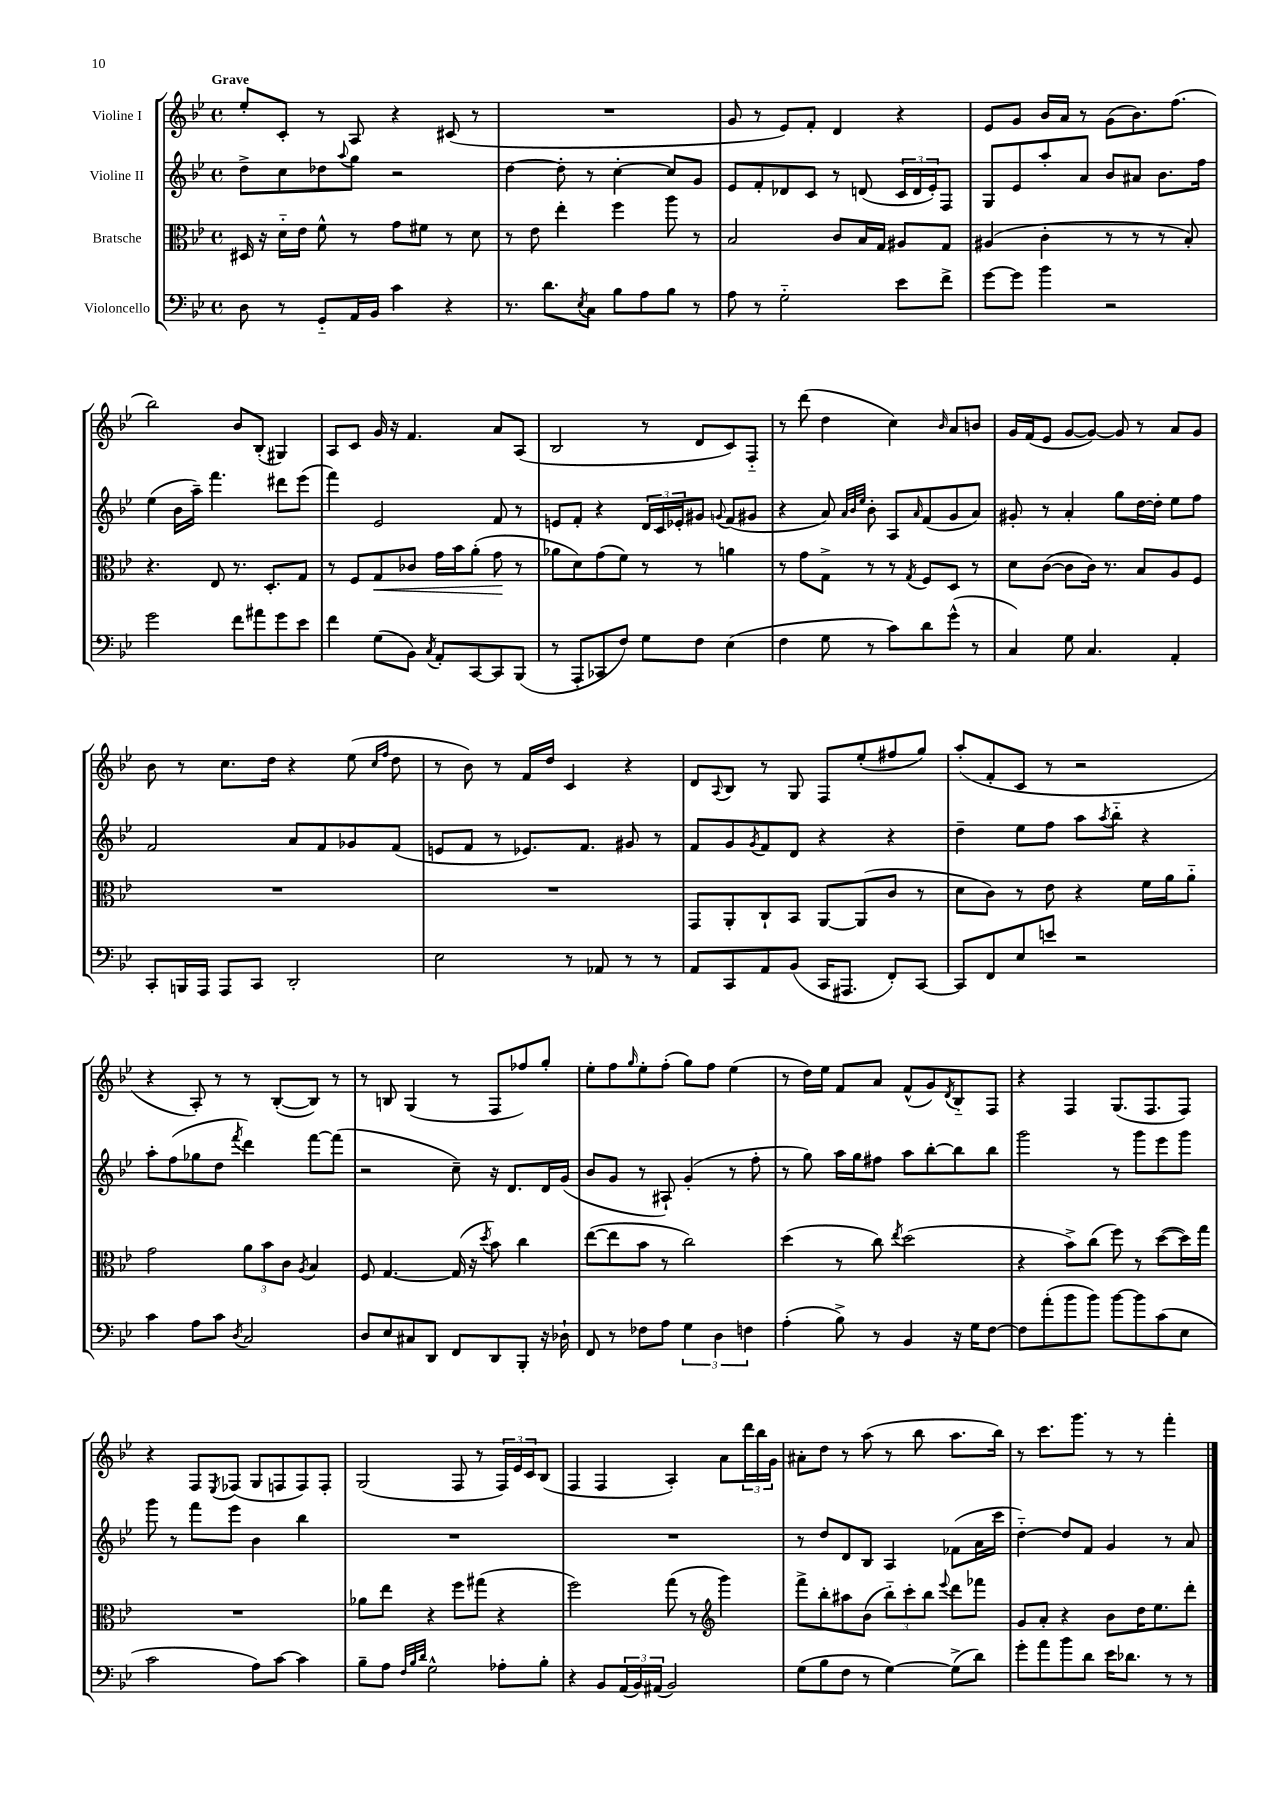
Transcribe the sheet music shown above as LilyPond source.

<<
\new StaffGroup <<
\new Staff = "s0" \with { instrumentName = "Violine I" } {
    \clef treble \key bes \major \defaultTimeSignature \time 4/4 \tempo "Grave"
    ees''8-. c'8-. r8 a8 r4 cis'8( r8 |
    R1 |
    g'8 r8 ees'8) f'8-. d'4 r4 |
    ees'8 g'8 bes'16 a'16 r8 g'8( bes'8.) f''8.( |
    bes''2) bes'8 bes8-.( gis4) |
    a8 c'8 g'16 r16 f'4. a'8 a8( |
    bes2 r8 d'8 c'8) f8-_ |
    r8 d'''8( d''4 c''4) \grace { bes'16 } a'8 b'8 |
    g'16 f'16( ees'8 g'8~ g'8~) g'8 r8 a'8 g'8 |
    bes'8 r8 c''8. d''16 r4 ees''8( \grace { c''16 f''16 } d''8 |
    r8 bes'8) r8 f'16 d''16 c'4 r4 |
    d'8 \appoggiatura { a8 } bes8 r8 g8 f8 ees''8-.( fis''8 g''8) |
    a''8-.( f'8-. c'8 r8 r2 |
    r4 a8-.) r8 r8 bes8~-.( bes8) r8 |
    r8 b8 g4( r8 f8 fes''8) g''8-. |
    ees''8-. f''8 \grace { g''16 } ees''8-. f''8-.( g''8) f''8 ees''4( |
    r8 d''16) ees''16 f'8 a'8 f'8-^( g'8) \acciaccatura { d'8 } bes8-_ f8 |
    r4 f4 g8.( f8. f8) |
    r4 f8 \acciaccatura { ees8 } fes8( g8 f8 f8) f8-. |
    g2( f8 r8 \tuplet 3/2 { f16) ees'16 c'16 } bes8( |
    f4 f4 a4-.) a'8 \tuplet 3/2 { d'''16 bes''16 g'16 } |
    ais'8-. d''8 r8 a''8( r8 bes''8 a''8. bes''16) |
    r8 c'''8. g'''8. r8 r8 f'''4-. \bar "|." |
}
\new Staff = "s1" \with { instrumentName = "Violine II" } {
    \clef treble \key bes \major \defaultTimeSignature \time 4/4
    d''8-> c''8 des''8 \appoggiatura { a''8 } g''8 r2 |
    d''4~ d''8-. r8 c''4~-. c''8 g'8 |
    ees'8 f'8-. des'8 c'8 r8 d'8( \tuplet 3/2 { c'16 d'16 ees'16-.) } f8 |
    g8 ees'8 a''8-. a'8 bes'8 ais'8 bes'8. f''16 |
    ees''4( bes'16 a''16--) f'''4. dis'''8 ees'''8( |
    f'''4) ees'2 f'8 r8 |
    e'8 f'8-. r4 \tuplet 3/2 { d'16 c'16 ees'16-. } gis'8 \appoggiatura { g'8 } f'8( gis'8 |
    r4 a'8) \grace { a'32 bes'32 ees''32 } bes'8-. a8 \grace { a'16 } f'8( g'8 a'8) |
    gis'8-. r8 a'4-. g''8 d''16~ d''16-. ees''8 f''8 |
    f'2 a'8 f'8 ges'8 f'8( |
    e'8 f'8 r8 ees'8.) f'8. gis'8 r8 |
    f'8 g'8 \acciaccatura { g'8 } f'8 d'8 r4 r4 |
    d''4-- ees''8 f''8 a''8 \acciaccatura { a''8 } bes''8-_ r4 |
    a''8-. f''8( ges''8 d''8 \acciaccatura { f'''8 } d'''4) f'''8~ f'''8( |
    r2 c''8--) r16 d'8. d'16 g'16( |
    bes'8 g'8 r8 ais8-!) g'4-.( r8 f''8-. |
    r8 g''8) a''16 g''16 fis''8 a''8 bes''8~-. bes''8 bes''8 |
    g'''2 r8 g'''8 ees'''8 g'''8 |
    g'''8 r8 f'''8 ees'''8 bes'4 bes''4 |
    R1 |
    R1 |
    r8 d''8 d'8 bes8 a4 fes'8( a'16 c'''16 |
    d''4~-_) d''8 f'8 g'4 r8 a'8 \bar "|." |
}
\new Staff = "s2" \with { instrumentName = "Bratsche" } {
    \clef alto \key bes \major \defaultTimeSignature \time 4/4
    dis16 r16 d'16-_ ees'16 f'8-^ r8 g'8 fis'8 r8 d'8 |
    r8 ees'8 ees''4-. f''4 a''8 r8 |
    bes2 c'8 bes16 g16 ais8 g8 |
    ais4( c'4-. r8 r8 r8 bes8-.) |
    r4. ees8 r8. d8.-. g8 |
    r8 f8 g8\< ces'8 g'16 bes'16 a'8-.( g'8\! r8 |
    aes'8 d'8) g'8( f'8) r8 r8 a'4 |
    r8 g'8 g8-> r8 r8 \acciaccatura { g8 } f8 d8 r8 |
    d'8 c'8~( c'8 c'16) r8. bes8 a8 f8 |
    R1 |
    R1 |
    g,8 a,8-. c8-! bes,8 a,8~ a,8( c'8 r8 |
    d'8 c'8) r8 ees'8 r4 f'16 a'16 a'8-_ |
    g'2 \tuplet 3/2 { a'8 bes'8 c'8 } \acciaccatura { a8 } bes4 |
    f8 g4.~ g16( r16 \acciaccatura { d''8 } bes'8) c''4 |
    ees''8~( ees''8 bes'8 r8 c''2) |
    d''4( r8 c''8) \acciaccatura { ees''8 } d''2( |
    r4 bes'8->) c''8( f''8) r8 d''8~( d''16) g''16 |
    R1 |
    aes'8 ees''8 r4 f''8 gis''8( r4 |
    f''2) g''8( r8 \clef treble g'''4) |
    f'''8-> bes''8-. ais''8 bes'8( \tuplet 3/2 { bes''8-_) c'''8-. bes''8 } \appoggiatura { ees'''8 } d'''8 fes'''8 |
    g'8 a'8-. r4 bes'8 d''16 ees''8. d'''8-. \bar "|." |
}
\new Staff = "s3" \with { instrumentName = "Violoncello" } {
    \clef bass \key bes \major \defaultTimeSignature \time 4/4
    d8 r8 g,8-_ a,16 bes,16 c'4 r4 |
    r8. d'8. \acciaccatura { ees8 } c8 bes8 a8 bes8 r8 |
    a8 r8 g2-_ ees'8 f'8-> |
    g'8~ g'8 bes'4 r2 |
    g'2 f'8 ais'8 g'8 ees'8 |
    f'4 g8( bes,8) \acciaccatura { c8 } a,8-. c,8~ c,8 bes,,8( |
    r8 a,,8-. ces,8 f8) g8 f8 ees4( |
    f4 g8 r8 c'8) d'8 g'8-^( r8 |
    c4) g8 c4. a,4-. |
    c,8-. b,,16 a,,16 a,,8 c,8 d,2-. |
    ees2 r8 aes,8 r8 r8 |
    a,8 c,8 a,8 bes,8( c,16 ais,,8. f,8-.) c,8~ |
    c,8 f,8 ees8 e'8 r2 |
    c'4 a8 c'8 \acciaccatura { d8 } c2 |
    d8 ees8 cis8 d,8 f,8 d,8 bes,,8-. r16 des16-! |
    f,8 r8 fes8 a8 \tuplet 3/2 { g4 d4 f4 } |
    a4-.( bes8->) r8 bes,4 r16 g16 f8~ |
    f8 a'8-.( bes'8 bes'8) bes'8~ bes'8 c'8( ees8 |
    c'2 a8) c'8~ c'4 |
    bes8-- a8 \grace { f32 bes32 d'32 } g2-^ aes8-. bes8-. |
    r4 bes,8 \tuplet 3/2 { a,16( bes,16) ais,16( } bes,2) |
    g8( bes8 f8 r8 g4~) g8->( d'8) |
    g'8-. a'8 bes'8 d'8 ees'16 des'8. r8 r8 \bar "|." |
}
>>
>>
\layout { \context { \Score \remove "Bar_number_engraver" } }
